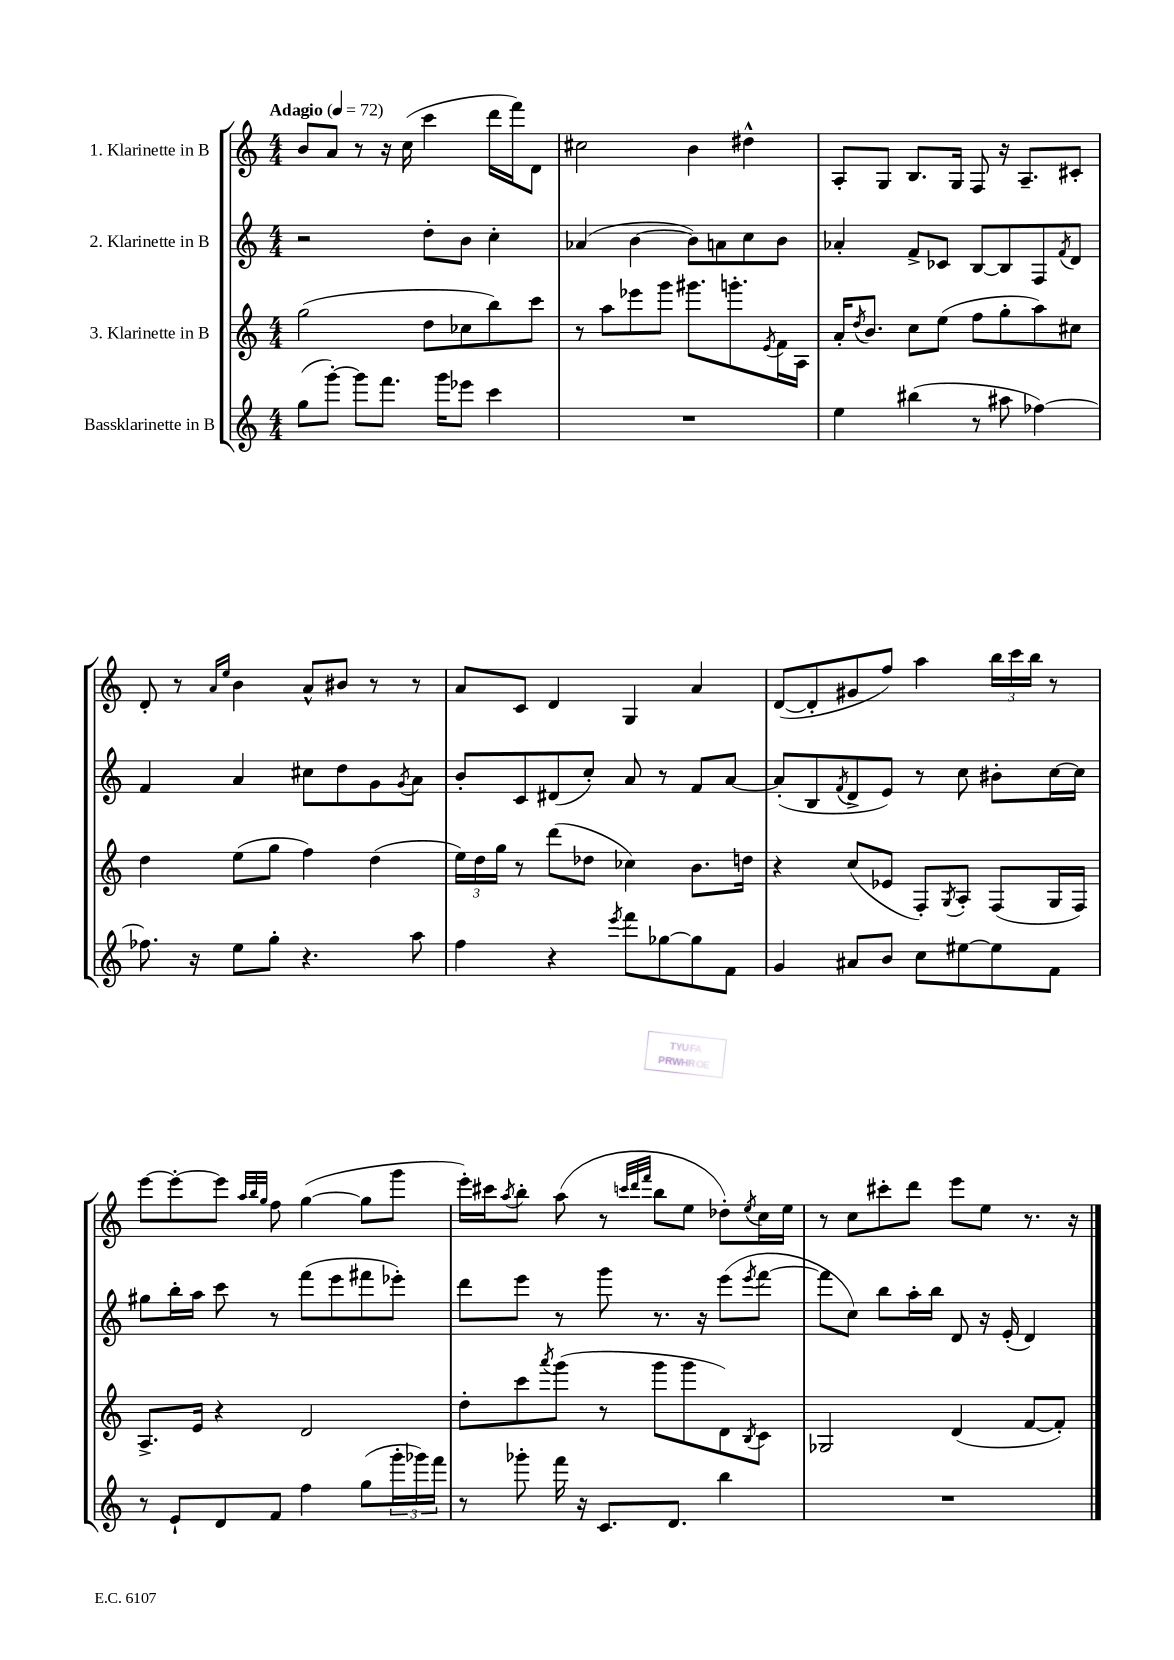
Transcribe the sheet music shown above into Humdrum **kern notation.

**kern	**kern	**kern	**kern
*staff4	*staff3	*staff2	*staff1
*clefG2	*clefG2	*clefG2	*clefG2
*k[]	*k[]	*k[]	*k[]
*M4/4	*M4/4	*M4/4	*M4/4
*MM72	*MM72	*MM72	*MM72
(8gg\L	(2gg\	2r	8b/L
[8ggg'\J)	.	.	8a/J
8ggg\]L	.	.	8r
8.fff\J	.	.	16r
.	.	.	(16cc\
.	8dd\L	8dd'\L	4ccc\
16ggg\LK	.	.	.
8eee-\J	8cc-\	8b\J	.
4ccc\	8bb\)	4cc'\	16ddd\LL
.	.	.	16fff\J)
.	8ccc\J	.	8d\J
=	=	=	=
1r	8r	(4a-/	2cc#\
.	8aa\L	.	.
.	8eee-\	[4b\	.
.	8ggg\J	.	.
.	8.ggg#\L	8b\]L)	4b\
.	.	8a\	.
.	8.ggg'\	.	.
.	.	8cc\	4dd#^^\
.	8qe/	.	.
.	16f\L	8b\J	.
.	16A\JJ	.	.
=	=	=	=
4ee\	16a'/LK	4a-'/	8A'/L
.	8qdd/	.	.
.	8.b/J	.	.
.	.	.	8G/J
(4bb#\	8cc\L	8f^/L	8.B/L
.	(8ee\J	8c-/J	.
.	.	.	16G/Jk
8r	8ff\L	[8B/L	8F/
8aa#\	8gg'\	8B/]	16r
.	.	.	8.A~/L
[4ff-\)	8aa\)	8F/	.
.	.	8qf/	.
.	8cc#\J	8d/J	8c#'/J
=	=	=	=
8.ff-\]	4dd\	4f/	8d'/
.	.	.	8r
16r	.	.	.
.	.	.	16qqa/LL
.	.	.	16qqee/JJ
8ee\L	(8ee\L	4a/	4b\
8gg'\J	8gg\J	.	.
4.r	4ff\)	8cc#\L	8a^^/L
.	.	8dd\	8b#/J
.	(4dd\	8g\	8r
.	.	8qg/	.
8aa\	.	8a\J	8r
=	=	=	=
4ff\	24ee\LL)	8b'/L	8a/L
.	24dd\	.	.
.	24gg\JJ	.	.
.	8r	8c/	8c/J
4r	(8ddd\L	(8d#/	4d/
.	8dd-\J	8cc'/J)	.
8qeee/	.	.	.
8fff\L	4cc-\)	8a/	4G/
[8gg-\	.	8r	.
8gg-\]	8.b\L	8f/L	4a/
8f\J	.	[8a/J	.
.	16dd\Jk	.	.
=	=	=	=
4g/	4r	(8a'/]L	([8d/L
.	.	8B/	8d'/]
.	.	8qf/	.
8a#/L	(8cc/L	8d^/	8g#/
8b/J	8e-/J	8e/J)	8ff/J)
8cc\L	8F'/L)	8r	4aa\
.	8qG/	.	.
[8ee#\	8A'/J	8cc\	.
8ee#\]	(8F/L	8b#'\L	24bb\LL
.	.	.	24ccc\
.	.	.	24bb\JJ
8f\J	16G/L	[16cc\L	8r
.	16F/JJ)	16cc\]JJ	.
=	=	=	=
8r	8.A^/L	8gg#\L	[8eee\L
8e`/L	.	16bb'\L	8eee'\_
.	16e/Jk	16aa\JJ	.
8d/	4r	8ccc\	8eee\]J
.	.	.	32qqaa/LLL
.	.	.	32qqbb/
.	.	.	32qqgg/JJJ
8f/J	.	8r	8ff\
4ff\	2d/	(8fff\L	([4gg\
.	.	8eee\	.
(8gg\L	.	8fff#\	8gg\]L
24ggg'\L	.	8eee-'\J)	8ggg\J
24ggg-\)	.	.	.
24fff\JJ	.	.	.
=	=	=	=
8r	8dd'\L	8ddd\L	16eee'\LL)
.	.	.	16ccc#\J
.	.	.	8qaa/
8ggg-'\	8ccc\	8eee\J	8bb'\J
.	8qaaa/	.	.
16fff\	(8ggg\J	8r	(8aa\
16r	.	.	.
8.c/L	8r	8ggg\	8r
.	.	.	32qqccc/LLL
.	.	.	32qqddd/
.	.	.	32qqfff/JJJ
.	8ggg\L	8.r	8bb\L
8.d/J	.	.	.
.	8ggg\	.	8ee\J
.	.	16r	.
4bb\	8d\)	(8eee\L	8dd-'\L)
.	8qB/	8qeee/	8qee/
.	8c\J	[8fff\J	16cc\L
.	.	.	16ee\JJ
=	=	=	=
1r	2G-/	8fff\]L	8r
.	.	8cc\J)	8cc\L
.	.	8bb\L	8ccc#'\
.	.	16aa'\L	8ddd\J
.	.	16bb\JJ	.
.	(4d/	8d/	8eee\L
.	.	16r	8ee\J
.	.	(16e'/	.
.	[8f/L	4d/)	8.r
.	8f'/]J)	.	.
.	.	.	16r
==	==	==	==
*-	*-	*-	*-
